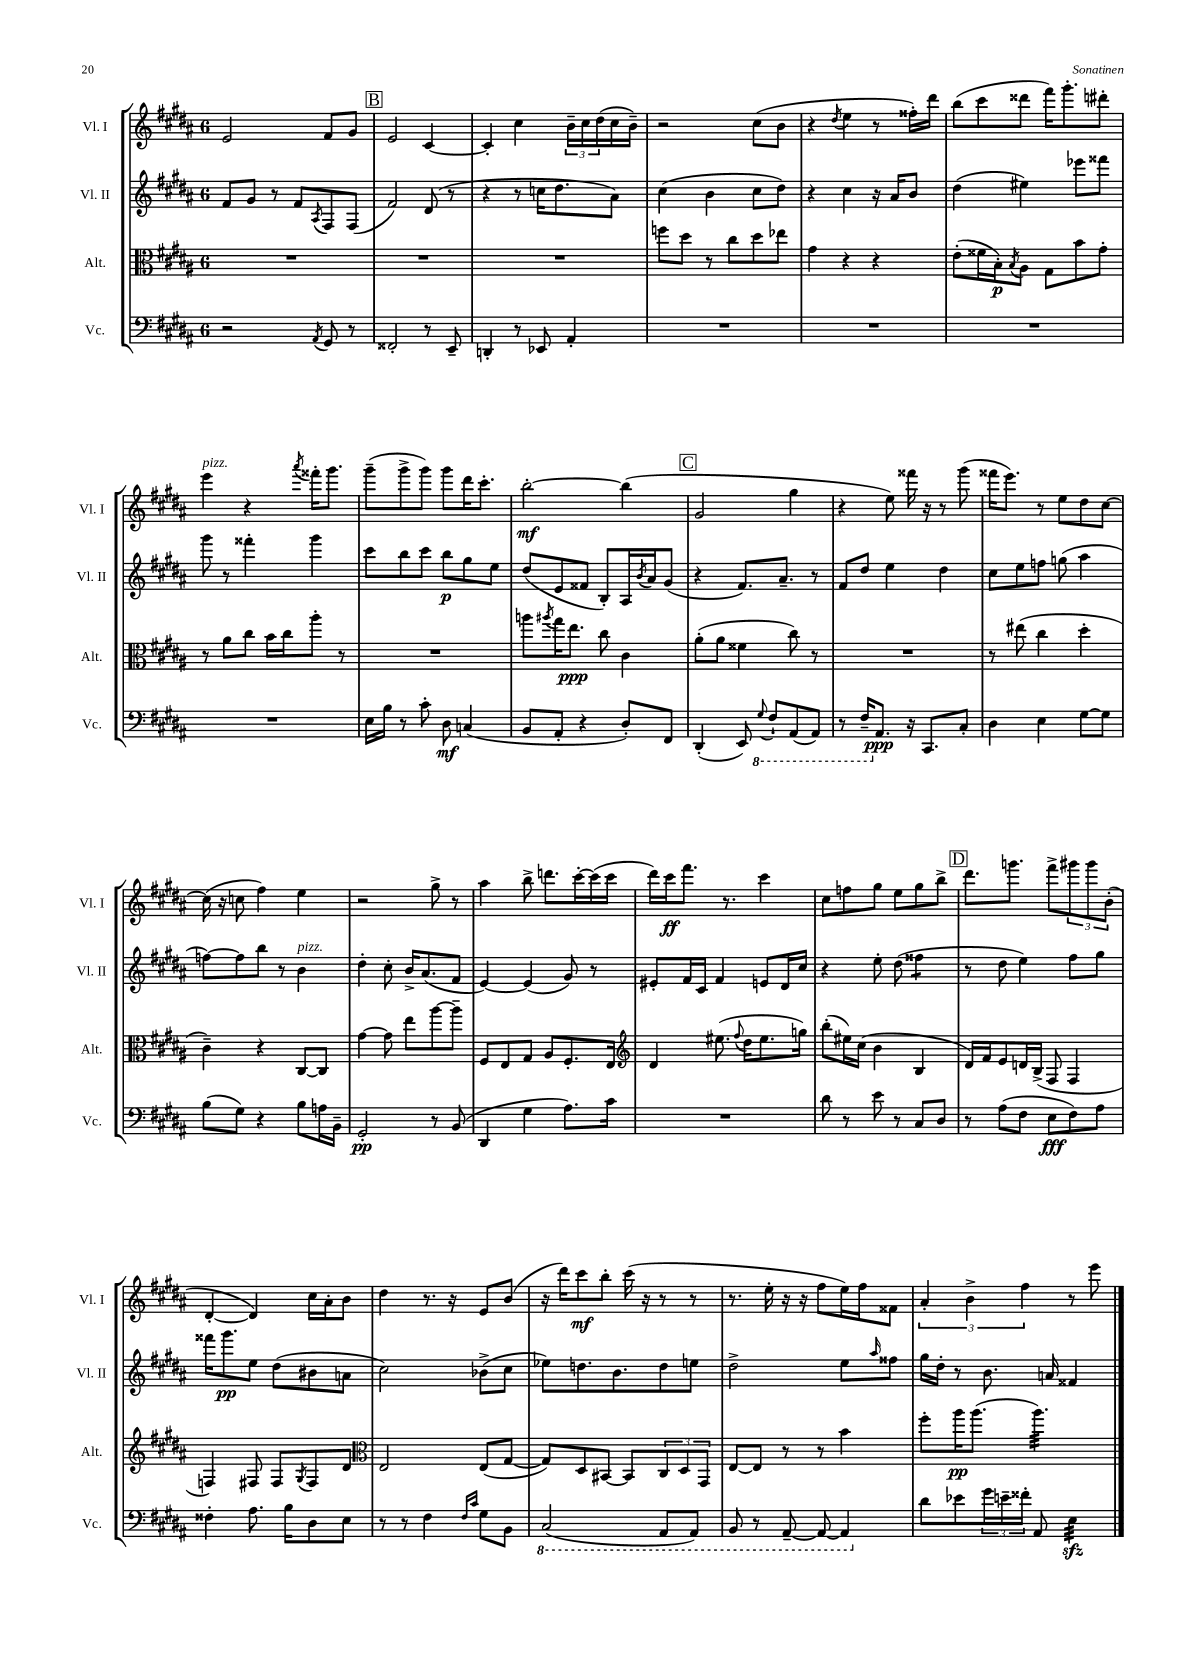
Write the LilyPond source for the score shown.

<<
\new StaffGroup <<
\new Staff = "s0" \with { instrumentName = "Vl. I" shortInstrumentName = "Vl. I" } {
    \clef treble \key b \major \once \override Staff.TimeSignature.style = #'single-digit \time 6/8
    e'2 fis'8 gis'8 |
    \mark \markup { \box "B" } e'2 cis'4~ |
    cis'4-. cis''4 \tuplet 3/2 { b'16-- cis''16 dis''16( } cis''16 b'16--) |
    r2 cis''8( b'8 |
    r4 \acciaccatura { dis''8 } e''4 r8 fisis''16-.) dis'''16 |
    b''8( cis'''8 disis'''8 fis'''16) gis'''8.-. dis'''8-. |
    e'''4^\markup { \italic "pizz." } r4 \acciaccatura { ais'''8 } fisis'''16-. gis'''8. |
    gis'''8--( gis'''8-> gis'''8) gis'''8 dis'''16 cis'''8.-. |
    b''2~-.\mf b''4( |
    \mark \markup { \box "C" } gis'2 gis''4 |
    r4 e''8) fisis'''16 r16 r8 gis'''8( |
    fisis'''16 e'''8.) r8 e''8 dis''8 cis''8~ |
    cis''16( r16 c''8 fis''4) e''4 |
    r2 gis''8-> r8 |
    ais''4 b''8-> d'''8. cis'''16~-. cis'''16( cis'''16 |
    dis'''16) cis'''16\ff fis'''8. r8. cis'''4 |
    cis''8 f''8 gis''8 e''8 gis''8 b''8-> |
    \mark \markup { \box "D" } dis'''8. g'''8. fis'''8-> \tuplet 3/2 { gis'''8 gis'''8 b'8-.( } |
    dis'4~-. dis'4) cis''16 ais'16-. b'8 |
    dis''4 r8. r16 e'8 b'8( |
    r16 dis'''16) cis'''8\mf b''8-. cis'''16( r16 r8 r8 |
    r8. e''16-. r16 r16 fis''8 e''16) fis''16 fisis'8 |
    \tuplet 3/2 { ais'4-. b'4-> fis''4 } r8 e'''8 \bar "|." |
}
\new Staff = "s1" \with { instrumentName = "Vl. II" shortInstrumentName = "Vl. II" } {
    \clef treble \key b \major \once \override Staff.TimeSignature.style = #'single-digit \time 6/8
    fis'8 gis'8 r8 fis'8 \acciaccatura { ais8 } fis8 fis8( |
    \mark \markup { \box "B" } fis'2) dis'8( r8 |
    r4 r8 c''16 dis''8. ais'8) |
    cis''4( b'4 cis''8 dis''8) |
    r4 cis''4 r16 ais'16 b'8 |
    dis''4( eis''4) ees'''8 fisis'''8 |
    gis'''8 r8 fisis'''4-. gis'''4 |
    cis'''8 b''8 cis'''8 b''8\p gis''8 e''8 |
    dis''8( e'8 fisis'8 b8-.) ais16 \acciaccatura { b'8 } ais'16 gis'8( |
    \mark \markup { \box "C" } r4 fis'8.) ais'8.-- r8 |
    fis'8 dis''8 e''4 dis''4 |
    cis''8 e''8 f''8 g''8( ais''4 |
    f''8~) f''8 b''8 r8 b'4^\markup { \italic "pizz." } |
    dis''4-. cis''8-. b'16-> ais'8.( fis'8 |
    e'4~) e'4( gis'8) r8 |
    eis'8-. fis'16 cis'16 fis'4 e'8 dis'16 cis''16 |
    r4 e''8-. dis''8( fisis''4:8 |
    \mark \markup { \box "D" } r8 dis''8 e''4) fis''8 gis''8 |
    fisis'''16 gis'''8.\pp e''8 dis''8( bis'8 a'8 |
    cis''2) bes'8->( cis''8 |
    ees''8) d''8. b'8. d''8 e''8 |
    dis''2-> e''8 \grace { ais''16 } fisis''8 |
    gis''16 dis''16-. r8 b'8. a'16 fisis'4 \bar "|." |
}
\new Staff = "s2" \with { instrumentName = "Alt." shortInstrumentName = "Alt." } {
    \clef alto \key b \major \once \override Staff.TimeSignature.style = #'single-digit \time 6/8
    R2. |
    \mark \markup { \box "B" } R2. |
    R2. |
    f''8 dis''8 r8 cis''8 dis''8 ees''8 |
    gis'4 r4 r4 |
    e'8-.( fisis'16 b16-.\p) \acciaccatura { b8 } ais8 gis8 b'8 gis'8-. |
    r8 ais'8 cis''8 b'16 cis''16 ais''8-. r8 |
    R2. |
    a''8 \acciaccatura { ais''8 } gis''16 e''8.\ppp cis''8 cis'4 |
    \mark \markup { \box "C" } ais'8-.( ais'8 fisis'4 cis''8) r8 |
    R2. |
    r8 eis''8( cis''4 dis''4-. |
    cis'4--) r4 cis8~ cis8 |
    gis'4~ gis'8 e''8 ais''8~ ais''8-- |
    fis8 e8 gis8 ais8 fis8.-. e16 |
    \clef treble dis'4 eis''8.( \appoggiatura { fis''8 } dis''16 eis''8. g''16) |
    b''8-.( eis''16) cis''16( b'4 b4 |
    \mark \markup { \box "D" } dis'16) fis'16 e'8 d'16 b16->( fis8 fis4 |
    f4) fis8 fis8 \acciaccatura { gis8 } fis8 dis'8 |
    \clef alto e2 e8( gis8~ |
    gis8) dis8 bis,8~ bis,8 \tuplet 3/2 { cis8 dis8 gis,8 } |
    e8~ e8 r8 r8 b'4 |
    fis''8-. ais''16\pp ais''8.( ais''4.:32) \bar "|." |
}
\new Staff = "s3" \with { instrumentName = "Vc." shortInstrumentName = "Vc." } {
    \clef bass \key b \major \once \override Staff.TimeSignature.style = #'single-digit \time 6/8
    r2 \acciaccatura { ais,8 } gis,8 r8 |
    \mark \markup { \box "B" } fisis,2-. r8 e,8-- |
    d,4-. r8 ees,8 ais,4-. |
    R2. |
    R2. |
    R2. |
    R2. |
    e16 b16 r8 cis'8-. dis8\mf c4( |
    b,8 ais,8-. r4 dis8-.) fis,8 |
    \mark \markup { \box "C" } dis,4-.( e,8) \ottava #-1 \appoggiatura { gis,8 } fis,8-! ais,,8( ais,,8) |
    r8 fis,16-- \ottava #0 ais,8.\ppp r16 cis,8. cis8-. |
    dis4 e4 gis8~ gis8 |
    b8( gis8) r4 b8 a16 b,16-- |
    gis,2-.\pp r8 b,8( |
    dis,4 gis4 ais8.) cis'16 |
    R2. |
    dis'8 r8 e'8 r8 cis8 dis8 |
    \mark \markup { \box "D" } r8 ais8( fis8 e8\fff fis8) ais8 |
    fisis4-. ais8. b16 dis8 e8 |
    r8 r8 fis4 \grace { fis16 cis'16 } gis8 b,8 |
    \ottava #-1 cis,2( ais,,8 ais,,8) |
    b,,8 r8 ais,,8~-- ais,,8~ ais,,4 \ottava #0 |
    dis'8 ees'8 \tuplet 3/2 { gis'16 e'16-- fisis'16-. } ais,8 e4:32\sfz \bar "|." |
}
>>
>>
\layout { \context { \Score \remove "Bar_number_engraver" } }
